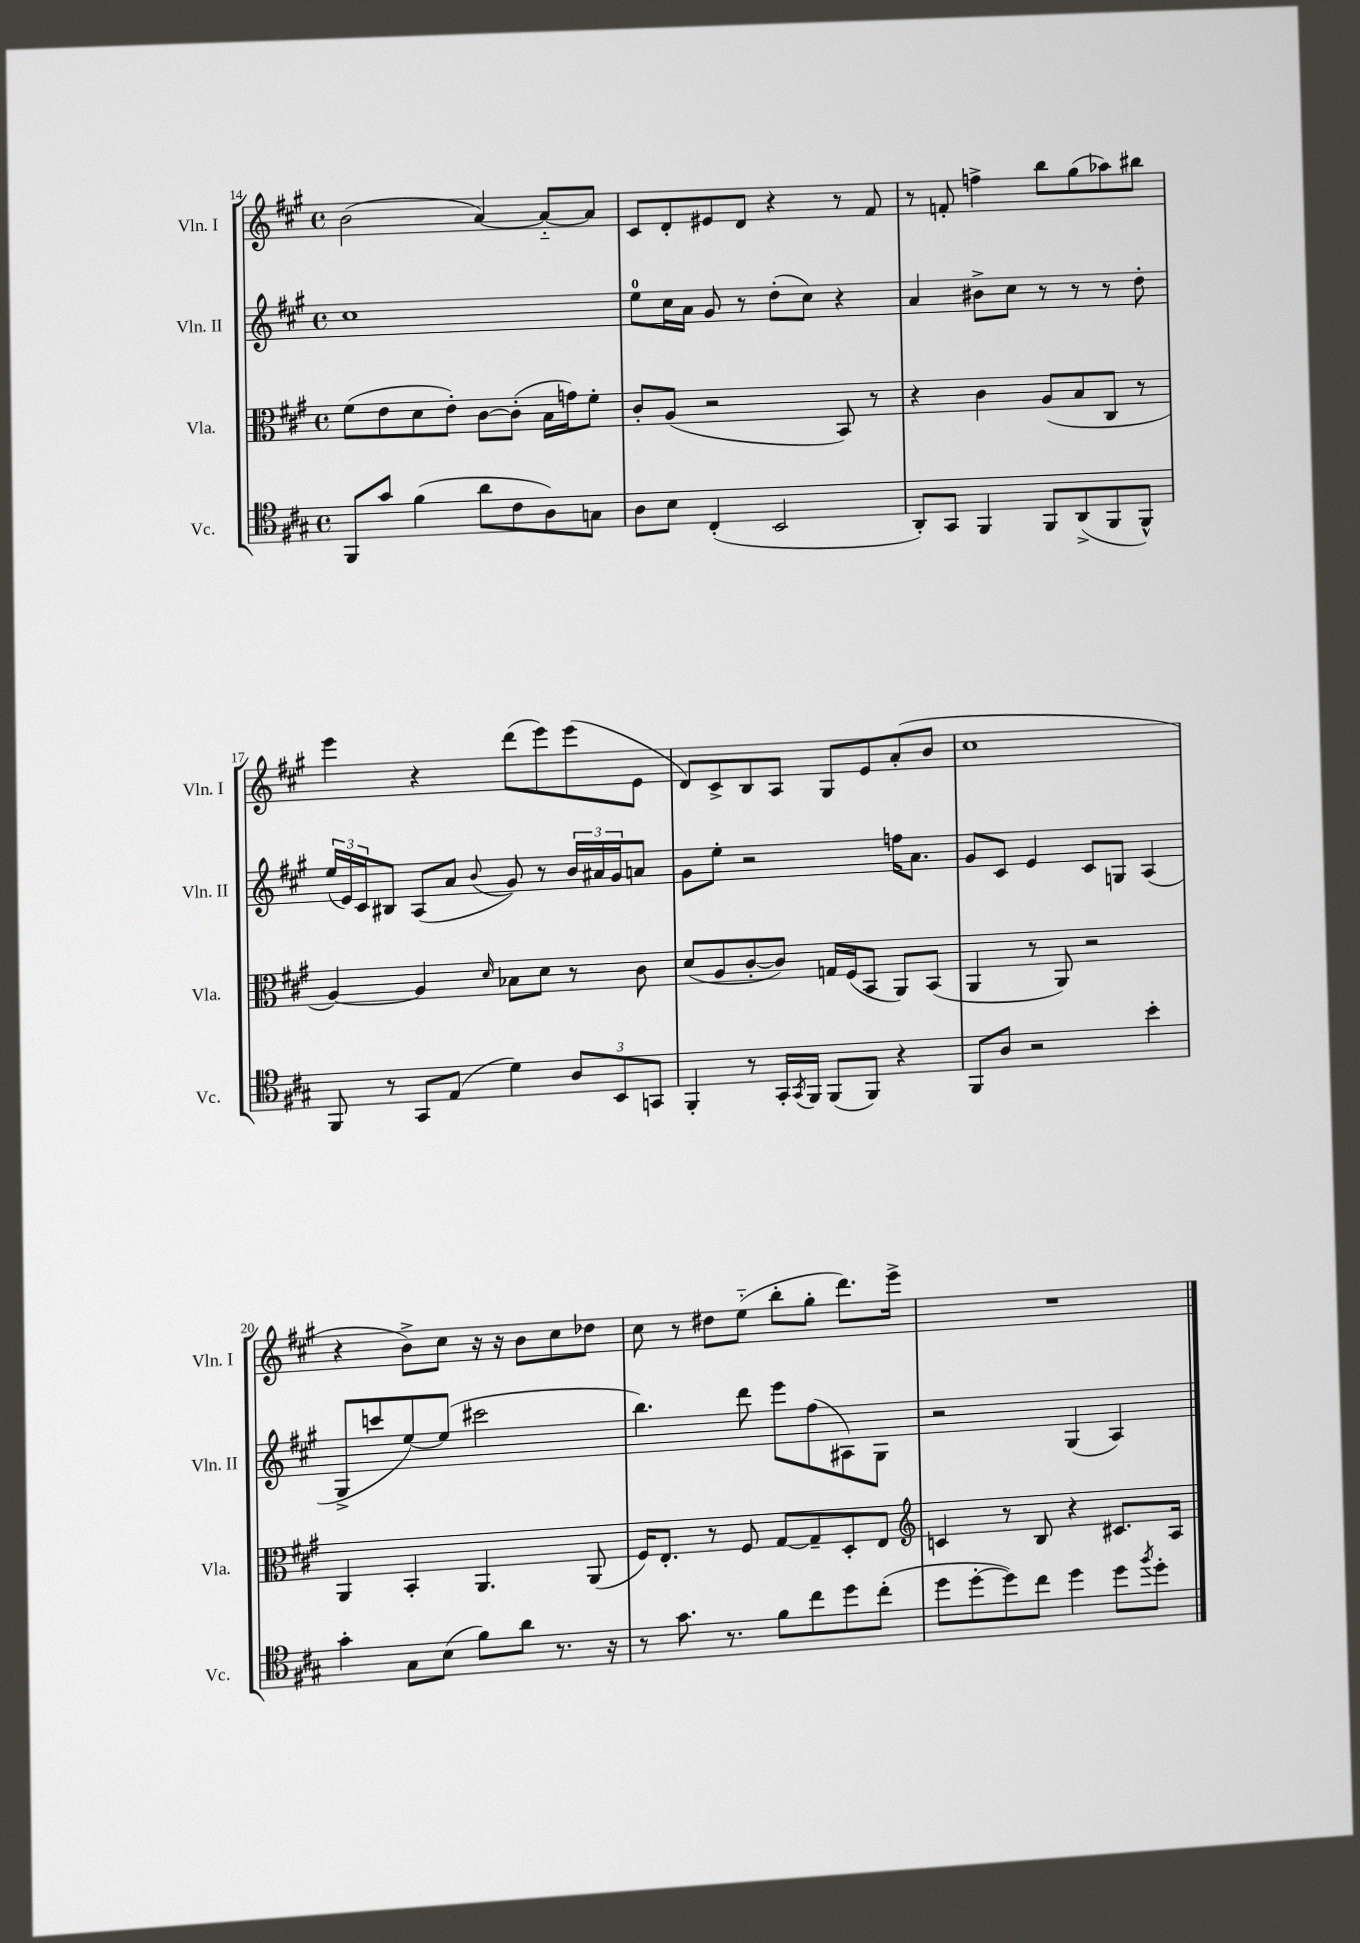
<<
\new StaffGroup <<
\new Staff = "s0" \with { instrumentName = "Vln. I" shortInstrumentName = "Vln. I" } {
    \clef treble \key a \major \defaultTimeSignature \time 4/4
    b'2( a'4~) a'8~-_ a'8 |
    cis'8 d'8-. eis'8 d'8 r4 r8 fis'8 |
    r8 f'8-. f''4-> b''8 gis''8( aes''8) bis''8 |
    e'''4 r4 d'''8( e'''8) e'''8( e'8 |
    d'8) cis'8-> b8 a8 gis8 e'8 a'8-.( b'8 |
    cis''1 |
    r4 b'8->) cis''8 r16 r16 b'8 cis''8 des''8 |
    cis''8 r8 dis''8 e''8-_( b''8-. gis''8-. d'''8.) e'''16-> |
    R1 \bar "|." |
}
\new Staff = "s1" \with { instrumentName = "Vln. II" shortInstrumentName = "Vln. II" } {
    \clef treble \key a \major \defaultTimeSignature \time 4/4
    cis''1 |
    e''8-0 cis''16 a'16 gis'8 r8 d''8-.( cis''8) r4 |
    a'4 bis'8-> cis''8 r8 r8 r8 d''8-. |
    \tuplet 3/2 { e''16( e'16) cis'16 } bis8 a8( a'8 \appoggiatura { b'8 } gis'8) r8 \tuplet 3/2 { b'16 ais'16 gis'16 } a'8 |
    gis'8 e''8-. r2 f''16 a'8. |
    gis'8 cis'8 e'4 cis'8 g8 a4( |
    gis8-> c'''8 e''8~) e''8( cis'''2 |
    b''4.) d'''8 e'''8 fis''8( ais8) gis8 |
    r2 gis4( a4) \bar "|." |
}
\new Staff = "s2" \with { instrumentName = "Vla." shortInstrumentName = "Vla." } {
    \clef alto \key a \major \defaultTimeSignature \time 4/4
    fis'8( e'8 d'8 e'8-.) cis'8~ cis'8-.( b16 g'16) fis'8-. |
    cis'8-. a8( r2 b,8) r8 |
    r4 cis'4 a8( b8 cis8 r8 |
    a4~) a4 \grace { d'16 } bes8 d'8 r8 cis'8 |
    d'8( a8 cis'8~-. cis'8) g16 fis16( b,8 a,8) b,8( |
    a,4 r8 a,8) r2 |
    a,4 b,4-. a,4. a,8( |
    fis16) e8.-. r8 fis8 gis8~ gis8-- d8-. e8 |
    \clef treble c'4 r8 b8 r4 cis'8. a16 \bar "|." |
}
\new Staff = "s3" \with { instrumentName = "Vc." shortInstrumentName = "Vc." } {
    \clef tenor \key a \major \defaultTimeSignature \time 4/4
    fis,8 gis'8 fis'4( a'8 cis'8 a8) g8 |
    a8 b8 cis4-.( b,2 |
    a,8-.) gis,8 fis,4 fis,8 a,8->( fis,8 fis,8-^) |
    fis,8 r8 gis,8 e8( d'4) \tuplet 3/2 { a8 b,8 g,8 } |
    fis,4-. r8 gis,16-. \acciaccatura { gis,8 } fis,16 fis,8( fis,8) r4 |
    fis,8 a8 r2 b'4-. |
    gis'4-. gis8 b8( fis'8) a'8 r8. r16 |
    r8 gis'8. r8. fis'8 cis''8 d''8 cis''8-.( |
    d''8 d''8~-. d''8) cis''8 d''4 d''8 \acciaccatura { fis''8 } d''8-. \bar "|." |
}
>>
>>
\layout { \context { \Score currentBarNumber = #14 } }
